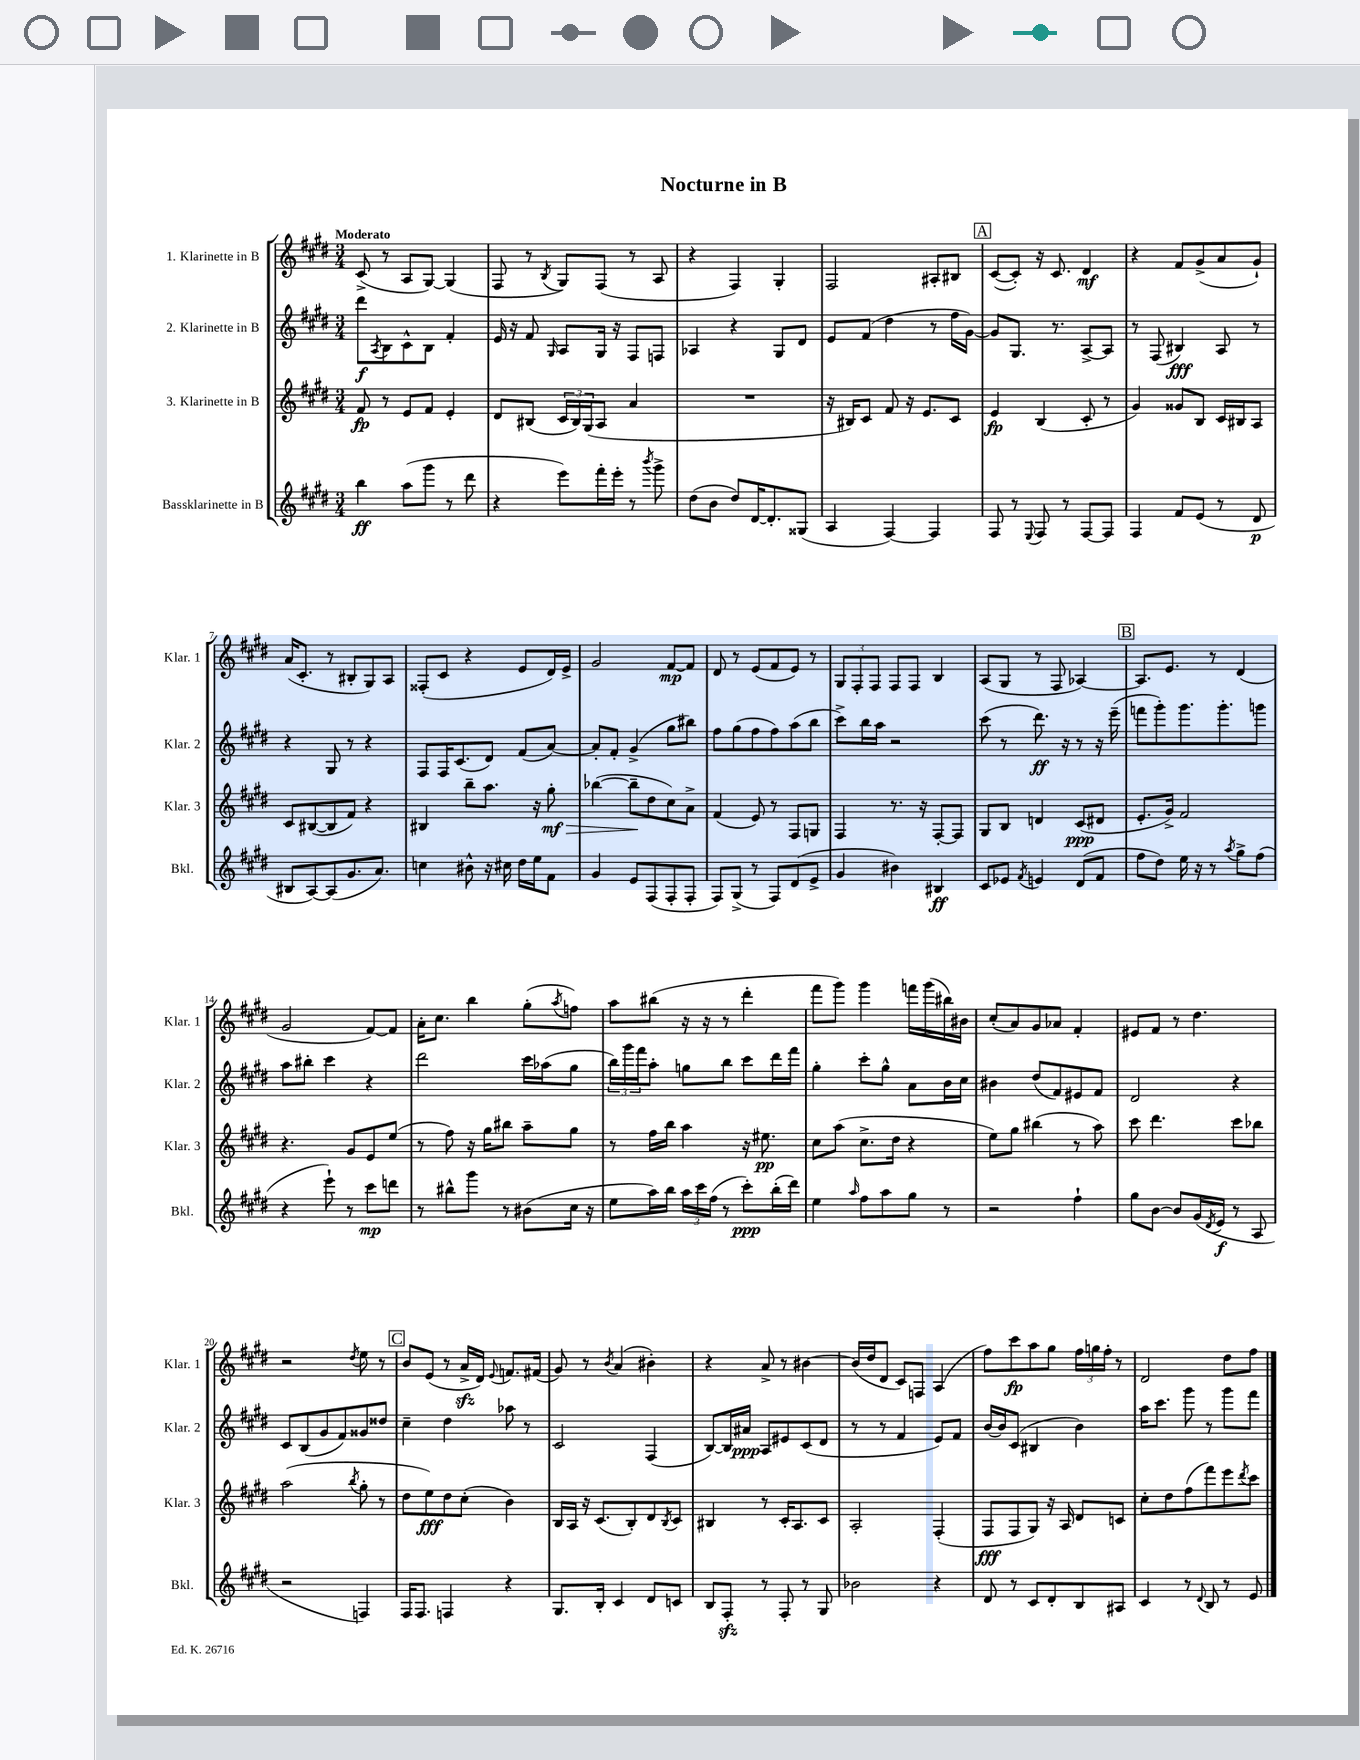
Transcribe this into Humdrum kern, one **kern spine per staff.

**kern	**kern	**kern	**kern
*staff4	*staff3	*staff2	*staff1
*clefG2	*clefG2	*clefG2	*clefG2
*k[f#c#g#d#]	*k[f#c#g#d#]	*k[f#c#g#d#]	*k[f#c#g#d#]
*M3/4	*M3/4	*M3/4	*M3/4
4bb	8f#	8ddd#	(8c#^
.	.	8qA	.
.	8r	8B	8r
(8aa	8e	8c#^^	8A
8ggg#	8f#	8B	[8G#)
8r	4e'	4f#'	(4G#]
8ddd#	.	.	.
=	=	=	=
4r	8d#	16e	8F#
.	.	16r	.
.	(8B#	8f#	8r
.	.	16qqG#	8qB
8eee)	24c#	8A	8G#)
.	24B#)	.	.
.	(24G#	.	.
16fff#'	8A	16G#	(8F#
16eee'	.	16r	.
8r	4a	8F#	8r
8qbbb	.	.	.
8ggg#^	.	8F	8A
=	=	=	=
(8dd#	2.r	4A-	4r
8b	.	.	.
8dd#)	.	4r	4F#)
[16d#	.	.	.
8.d#']	.	.	.
.	.	8G#	4G#'
(8G##	.	8d#	.
=	=	=	=
4A	16r	8e	2F#
.	16B#)	.	.
.	8c#	(8f#	.
[4F#)	8f#	4dd#	.
.	16r	.	.
.	8.e	.	.
4F#]	.	8r	8A#'
.	8c#	16ff#	8B#
.	.	[16g#)	.
=	=	=	=
8F#	4e	8g#]	([8c#
8r	.	8.G#	8c#'])
8qqE	.	.	.
8F#	(4B	.	16r
.	.	8.r	8.c#
8r	.	.	.
[8F#	8c#'	[8A^	4d#
8F#]	8r	8A]	.
=	=	=	=
4F#	4g#)	8r	4r
.	.	(8F#	.
8f#	8g##	4B#)	8f#
(8e	8B	.	(8g#^
8r	16c#	8A	8a
.	16B#	.	.
8d#	8A	8r	8g#`)
=	=	=	=
8B#	8c#	4r	(16a
.	.	.	8.c#'
[8A)	([8B#	.	.
(8A]	8B#]	8G#	8r
8.g#	8f#)	8r	8B#'
.	4r	4r	8G#)
8.a)	.	.	.
.	.	.	8A
=	=	=	=
4cc	4B#	8F#	(8F##'
.	.	16F#	8c#
.	.	(8.c#	.
8b#^^	8bb~	.	4r
16r	8.aa	8d#)	.
16cc#	.	.	.
16dd#	.	(8f#	8e
16ee	16r	.	.
8f#	8gg#'	[8a)	16d#)
.	.	.	16e^
=	=	=	=
4g#	([4bb-	8a']	2g#
.	.	8f#'	.
8e	8bb-~]	(4g#^	.
(8F#	8dd#	.	.
8F#'	8cc#)	8gg#	[8f#
8F#'	8a^	8bb#)	8f#]
=	=	=	=
8F#)	(4f#	8ff#	8d#
(8G#^	.	(8gg#	8r
8r	8e)	8ff#	(8e
8F#)	8r	8ff#)	8f#
(8d#	8F#	(8aa	8e)
8e^	8G	8bb	8r
=	=	=	=
4g#	4F#	8ccc#^)	12G#
.	.	.	12F#'
.	.	16bb	.
.	.	.	12F#
.	.	16aa	.
4b#)	8.r	2r	8F#
.	.	.	8F#
.	16r	.	.
4B#	[8F#'	.	4B
.	8F#]	.	.
=	=	=	=
8c#	8G#	(8ccc#	(8A
8e-	8B	8r	8G#
8qf#	.	.	.
4e	4d	8.ddd#)	8r
.	.	.	8F#
.	.	16r	.
(8d#	(8c#	8r	[4A-)
8f#	8d#	16r	.
.	.	(16eee~	.
=	=	=	=
8ff#	8.e'	8fff	8.A-]
8dd#)	.	8ggg#')	.
.	16g#^)	.	8.e
16ee	2f#	8.ggg#	.
16r	.	.	.
8r	.	.	8r
.	.	8.ggg#'	.
8qaa	.	.	.
8gg#^	.	.	(4d#
(8ff#	.	8ggg	.
=	=	=	=
4r	4.r	8aa	2g#
.	.	8bb#'	.
8eee`)	.	4ccc#	.
8r	8g#	.	.
8ccc#	8e	4r	[8f#)
8ddd	(8ee	.	8f#]
=	=	=	=
8r	8r	2ddd#	16a'
.	.	.	8.cc#
8bb#^^	8ff#)	.	.
8ggg#	16r	.	4bb
.	16gg#	.	.
8r	8bb#	.	.
(8b#	8aa~	16ccc#	(8gg#'
.	.	(16aa-	.
.	.	.	8qaa
16cc#	8gg#	8gg#	8ff)
16r	.	.	.
=	=	=	=
8ee	8r	24bb)	8aa
.	.	24ggg#	.
.	.	24fff#	.
16aa)	16ff#	8aa'	(8bb#
16bb	16bb	.	.
24aa	4aa	8gg	16r
24ccc#	.	.	.
.	.	.	16r
(24ff#	.	.	.
8r	.	8bb	8r
8ccc#')	16r	8ccc#	4ddd#'
.	8.ee#	.	.
(16bb'	.	16ddd#	.
16ddd#)	.	16fff#	.
=	=	=	=
4ee	8cc#	4gg#'	8fff#
.	(8aa	.	8ggg#)
16qqaa	.	.	.
8ff#	8.cc#^	8ccc#'	4ggg#
8aa	.	8gg#^^	.
.	16dd#	.	.
8gg#	4r	8a	16fff
.	.	.	(16ggg#
8r	.	16b	16bb#)
.	.	16cc#	16b#
=	=	=	=
2r	8ee)	4b#	(8cc#'
.	8gg#	.	8a)
.	(4bb#	(8dd#	8g#
.	.	8f#)	8a-
4ff#`	8r	8e#	4f#'
.	8aa)	8f#	.
=	=	=	=
8gg#	8ccc#	2d#	8e#
[8b	4.ddd#	.	8f#
8b]	.	.	8r
(16g#	.	.	4.dd#
8qd#	.	.	.
16e	.	.	.
8r	8ccc#	4r	.
8A	8bb-	.	.
=	=	=	=
2r	(2aa	8c#	2r
.	.	(8B	.
.	.	8g#	.
.	.	8f#)	.
.	8qbb	.	8qdd#
4F)	8gg#'	8g##	8ee
.	8r	8dd##	8r
=	=	=	=
16F#	8dd#	4cc#~	8b
8.F#	.	.	.
.	8ee)	.	(8e
4F	8dd#	4dd#	8r
.	(8cc#'	.	16a^
.	.	.	16d#)
.	.	.	8qqe
4r	4b)	8aa-	8.f
.	.	8r	.
.	.	.	(16f#
=	=	=	=
8.G#	16B	2c#	8g#)
.	16A	.	.
.	16r	.	8r
16B'	(8.c#	.	.
.	.	.	8qb
4c#	.	.	(4a
.	8B')	.	.
8d#	8d#	(4F#	4b#')
.	8qB	.	.
8c	8c#	.	.
=	=	=	=
8B	4B#	[8B)	4r
8F#'	.	16B]	.
.	.	16a#	.
8r	8r	8A	8a^
8F#'	16c#'	8e#	8r
.	8.A	.	.
8r	.	(8c#	[4b#
8G#	8c#	8d#	.
=	=	=	=
2b-	2A'	8r	(16b#]
.	.	.	16dd#
.	.	8r	8d#
.	.	4f#	8c#)
.	.	.	8F
4r	(4F#'	8e)	(4A
.	.	8f#	.
=	=	=	=
8d#	8F#	[16b	8ff#)
.	.	16b]	.
8r	8F#	(8c#	8ccc#
8c#	8G#)	4B#	8aa
8d#'	16r	.	8gg#
.	16A	.	.
8B	8d#	4b)	24ff#
.	.	.	24gg
.	.	.	24ff#'
8A#	8c	.	8r
=	=	=	=
4c#	8cc#'	16aa	2d#
.	.	8.ccc#	.
.	8dd#	.	.
8r	(8ff#	8ggg#	.
8qqd#	.	.	.
8B	8fff#)	8r	.
8r	8eee	8ggg#	8dd#
.	8qddd#	.	.
8e	8ccc#	8fff#	8ff#
==	==	==	==
*-	*-	*-	*-
